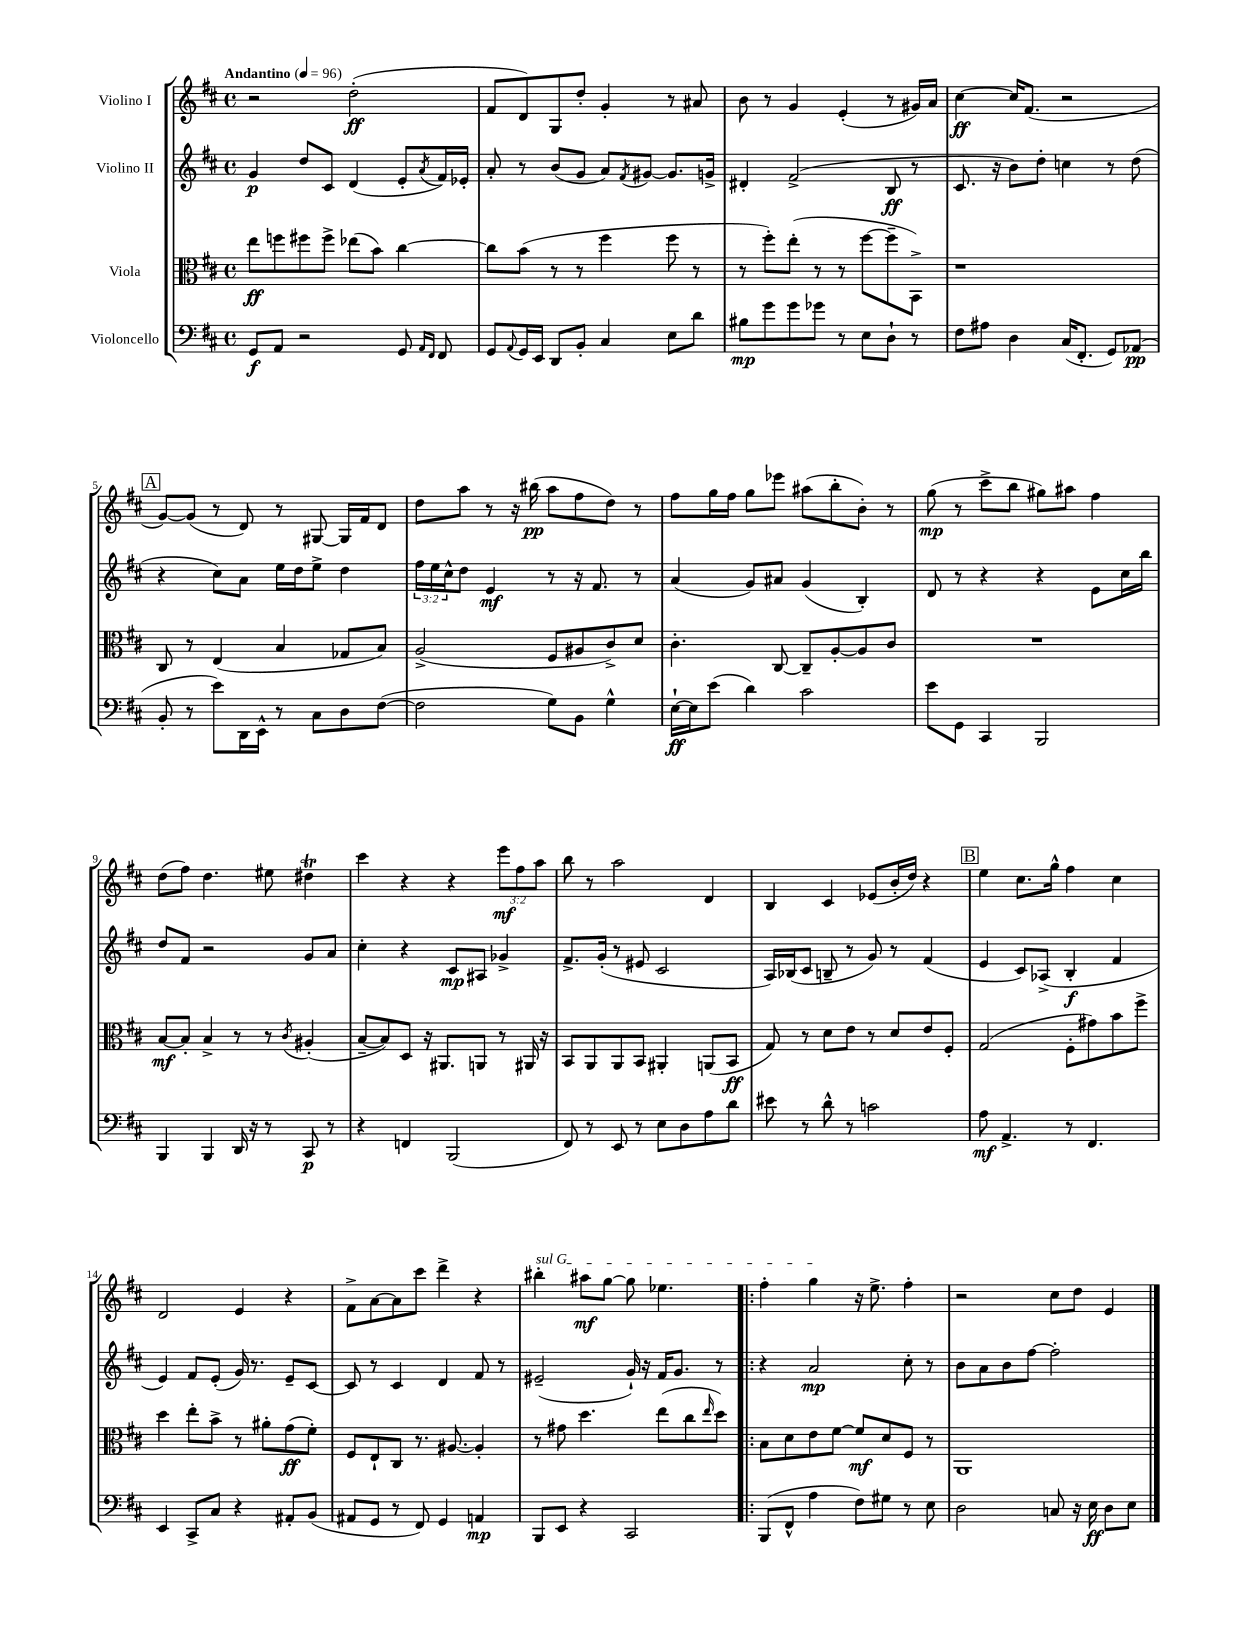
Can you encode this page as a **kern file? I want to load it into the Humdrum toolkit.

**kern	**kern	**kern	**kern
*staff4	*staff3	*staff2	*staff1
*clefF4	*clefC3	*clefG2	*clefG2
*k[f#c#]	*k[f#c#]	*k[f#c#]	*k[f#c#]
*M4/4	*M4/4	*M4/4	*M4/4
*met(c)	*met(c)	*met(c)	*met(c)
*MM96	*MM96	*MM96	*MM96
8GG	8ee	4g	2r
8AA	8ff	.	.
2r	8ff#	8dd	.
.	8ff#^	8c#	.
.	(8ee-	(4d	(2dd'
.	8b)	.	.
8GG	[4cc#	8e'	.
16qqAA	.	.	.
16qqFF#	.	8qa	.
8FF#	.	16f#)	.
.	.	16e-'	.
=	=	=	=
8GG	8cc#]	8a'	8f#
8qqAA	.	.	.
16GG	(8b	8r	8d)
16EE	.	.	.
8DD	8r	(8b	8G
8BB'	8r	8g	8dd'
4C#	4ff#	8a)	4g'
.	.	8qf#	.
.	.	[8g#	.
8E	8ff#	8.g#]	8r
8d	8r	.	8a#
.	.	16g^	.
=	=	=	=
8B#	8r	4d#'	8b
8g	8ff#')	.	8r
8g	(8ee'	(2f#^	4g
8g-	8r	.	.
8r	8r	.	(4e'
8E	[8ff#	.	.
8D`	8ff#~]	8B	8r
8r	8BB^)	8r	16g#)
.	.	.	16a
=	=	=	=
8F#	1r	8.c#	[4cc#
8A#	.	.	.
.	.	16r	.
4D	.	8b)	16cc#]
.	.	.	(8.f#
.	.	8dd'	.
(16C#	.	4cc	2r
8.FF#'	.	.	.
8GG)	.	8r	.
(8AA-	.	(8dd	.
=	=	=	=
8BB'	8C#	4r	[8g)
8r	8r	.	(8g]
8e)	(4E	8cc#)	8r
16DD	.	8a	8d)
16EE^^	.	.	.
8r	4B	16ee	8r
.	.	16dd	.
8C#	.	8ee^	[8G#
8D	8G-	4dd	16G#]
.	.	.	16f#
([8F#	8B)	.	8d
=	=	=	=
2F#]	(2A^	24ff#	8dd
.	.	24ee	.
.	.	24cc#^^	.
.	.	8dd	8aa
.	.	4e	8r
.	.	.	16r
.	.	.	(16bb#
8G)	8F#	8r	8aa
8BB	8A#	16r	8ff#
.	.	8.f#	.
4G^^	8c#^)	.	8dd)
.	8d	8r	8r
=	=	=	=
[16E`	4.c#'	(4a	8ff#
16E]	.	.	.
(8e	.	.	16gg
.	.	.	16ff#
4d)	.	8g)	8gg
.	[8C#	8a#	8eee-
2c#	8C#~]	(4g	(8aa#
.	[8A'	.	8bb'
.	8A]	4B')	8b')
.	8c#	.	8r
=	=	=	=
8e	1r	8d	(8gg
8GG	.	8r	8r
4CC#	.	4r	8ccc#^
.	.	.	8bb
2BBB	.	4r	8gg#)
.	.	.	8aa#
.	.	8e	4ff#
.	.	16cc#	.
.	.	16bb	.
=	=	=	=
4BBB	[8B	8dd	(8dd
.	8B']	8f#	8ff#)
4BBB	4B^	2r	4.dd
16DD	8r	.	.
16r	.	.	.
8r	8r	.	8ee#
.	8qc#	.	.
8CC#	(4A#'	8g	4dd#
8r	.	8a	.
=	=	=	=
4r	[8B~	4cc#'	4ccc#
.	8B])	.	.
4FF	8D	4r	4r
.	16r	.	.
.	8.AA#	.	.
(2BBB	.	8c#	4r
.	8AA	8A#	.
.	8r	4g-^	12eee
.	.	.	12ff#
.	16AA#	.	.
.	.	.	12aa
.	16r	.	.
=	=	=	=
8FF#)	8BB	8.f#^	8bb
8r	8AA	.	8r
.	.	(16g'	.
8EE	8AA	8r	2aa
8r	8BB	8e#	.
8E	4AA#'	2c#	.
8D	.	.	.
8A	(8AA	.	4d
8d	8BB	.	.
=	=	=	=
8e#	8G)	16A)	4B
.	.	(16B-	.
8r	8r	8c#	.
8d^^	8d	8B~	4c#
8r	8e	8r	.
2c	8r	8g)	(8e-
.	8d	8r	16b'
.	.	.	16dd)
.	8e	(4f#	4r
.	8F#'	.	.
=	=	=	=
8A	(2G	4e	4ee
4.AA^	.	.	.
.	.	8c#)	8.cc#
.	.	(8A-^	.
.	.	.	16gg^^
8r	8F#'	4B'	4ff#
4.FF#	8g#)	.	.
.	8b	4f#	4cc#
.	8ff#^	.	.
=	=	=	=
4EE	4dd	4e)	2d
8CC#^	8ee'	8f#	.
8C#	8b^	(8e'	.
4r	8r	16g)	4e
.	.	8.r	.
.	8a#'	.	.
8AA#'	(8g	8e~	4r
(8BB	8f#')	[8c#	.
=	=	=	=
8AA#	8F#	8c#]	8f#^
8GG	8E`	8r	[8a
8r	8C#	4c#	8a]
8FF#)	8.r	.	8ccc#
4GG	.	4d	4ddd^
.	[8.A#	.	.
4AA	4A#']	8f#	4r
.	.	8r	.
=	=	=	=
8BBB	8r	(2e#~	4bb#'
8EE	8g#	.	.
4r	4.dd	.	8aa#
.	.	.	[8gg
2CC#	.	16g`)	8gg]
.	.	16r	.
.	(8ee	16f#	4.ee-
.	.	8.g	.
.	8cc#	.	.
.	16qqee	.	.
.	8dd)	8r	.
=!|:	=!|:	=!|:	=!|:
(8BBB	8B	4r	4ff#'
8FF#^^	8d	.	.
4A	8e	2a	4gg
.	[8f#	.	.
8F#)	8f#]	.	16r
.	.	.	8.ee^
8G#	8d	.	.
8r	8F#	8cc#'	4ff#'
8E	8r	8r	.
=	=	=	=
2D	1AA	8b	2r
.	.	8a	.
.	.	8b	.
.	.	[8ff#	.
8C	.	2ff#']	8cc#
16r	.	.	8dd
16E	.	.	.
8D	.	.	4e
8E	.	.	.
==	==	==	==
*-	*-	*-	*-
